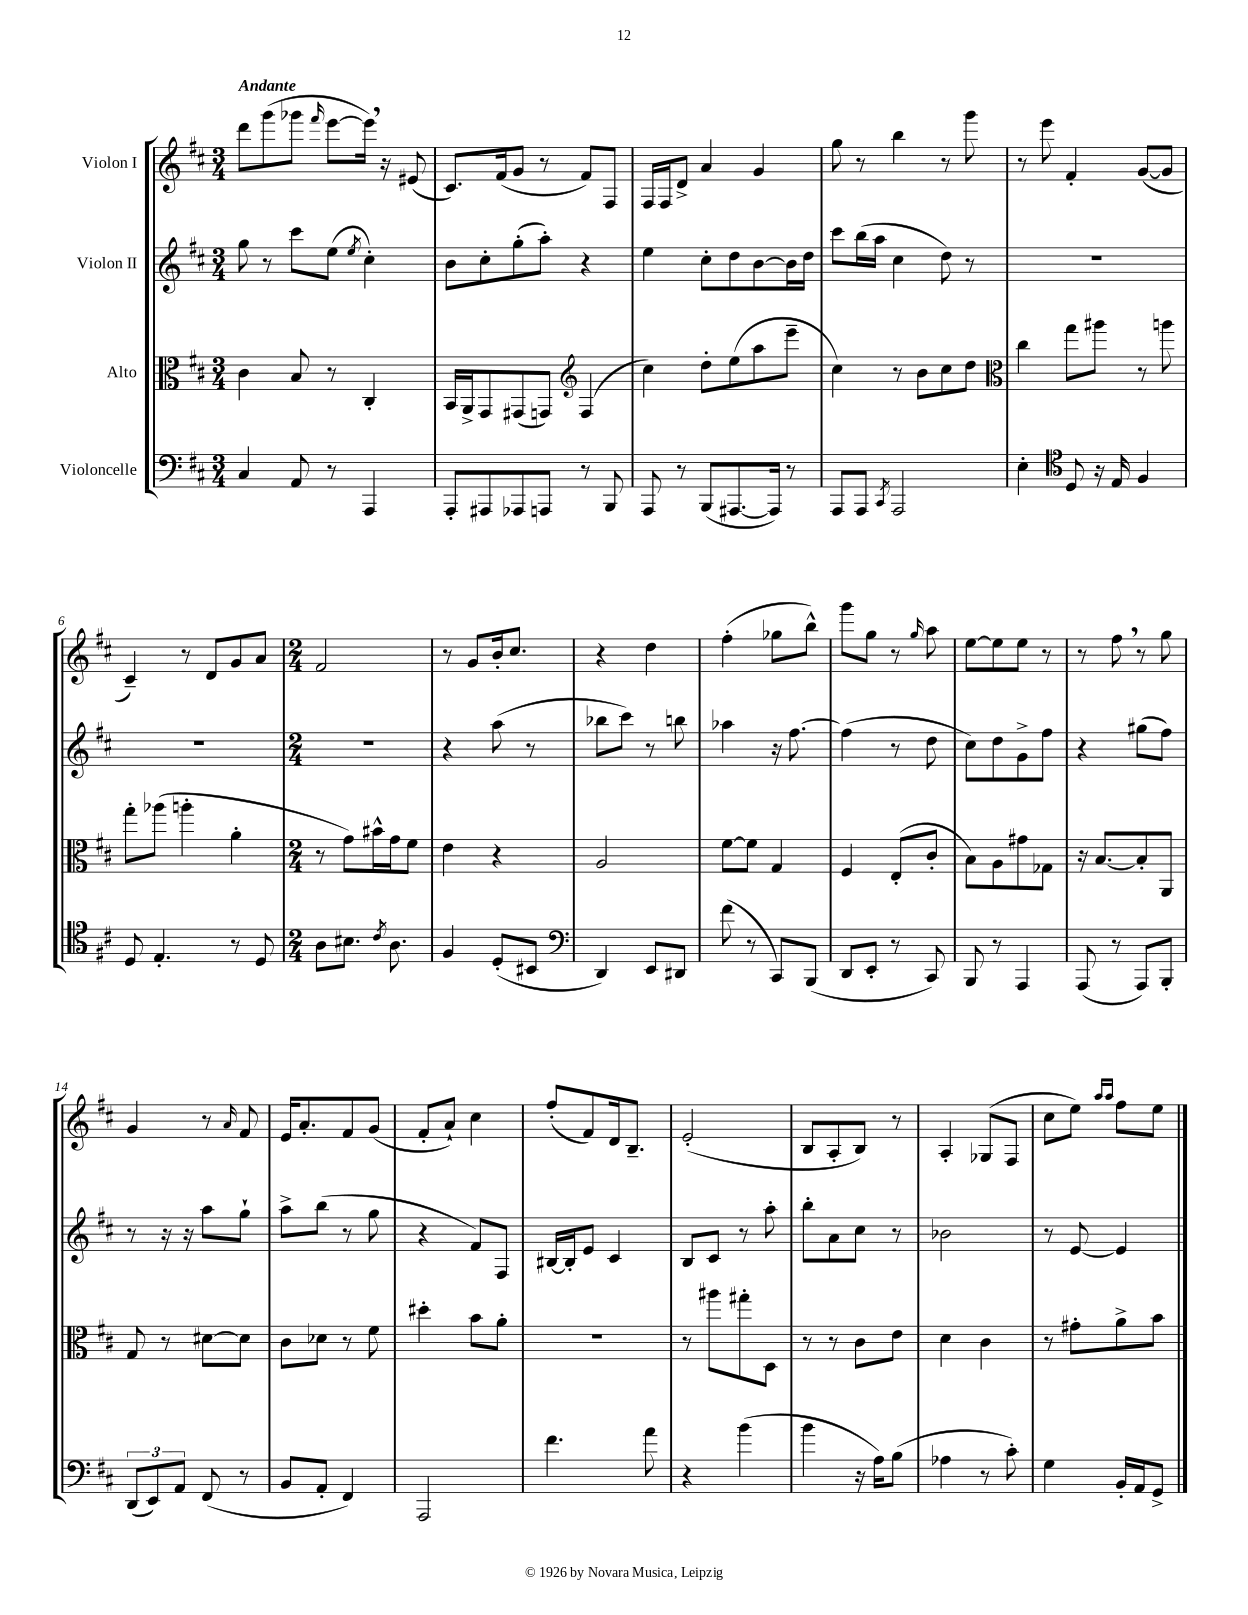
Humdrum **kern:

**kern	**kern	**kern	**kern
*part4	*part3	*part2	*part1
*staff4	*staff3	*staff2	*staff1
*I"Violoncelle	*I"Alto	*I"Violon II	*I"Violon I
*clefF4	*clefC3	*clefG2	*clefG2
*k[f#c#]	*k[f#c#]	*k[f#c#]	*k[f#c#]
*M3/4	*M3/4	*M3/4	*M3/4
=1	=1	=1	=1
!	!	!	!LO:TX:a:B:t=Andante
4C#/	4c#\	8gg\	8ddd\L
.	.	8r	(8ggg\
8AA/	8B/	8ccc#\L	8ggg-X\J
.	.	.	16qqfff#/
8r	8r	(8ee\J	[8eee\L
.	.	8qee/	.
4AAA/	4C#'/	4cc#'\)	16eee,\Jk])
.	.	.	16r
.	.	.	(8e#X/
=2	=2	=2	=2
8AAA'/L	16BB/LL	8b\L	8.c#/L)
.	16AA^/J	.	.
8AAA#X/	8GG/	8cc#'\	.
.	.	.	(16f#/k
8AAA-X/	(8GG#X/	(8gg'\	8g/J
8AAAn/J	8GGn/J)	8aa'\J)	8r
*	*clefG2	*	*
8r	(4F#/	4r	8f#/L)
8BBB/	.	.	8F#/J
=3	=3	=3	=3
8AAA/	4cc#\)	4ee\	16F#/LL
.	.	.	16F#/J
8r	.	.	8d^/J
(8BBB/L	8dd'\L	8cc#'\L	4a/
[8.AAA#X/	(8ee\	8dd\	.
.	8aa\	[8b\	4g/
16AAA#/Jk])	.	.	.
8r	8eee~\J	16b\L]	.
.	.	16dd\JJ	.
=4	=4	=4	=4
8AAA/L	4cc#\)	8ccc#\L	8gg\
8AAA/J	.	(16bb\L	8r
.	.	16aa\JJ	.
8qCC#/	.	.	.
2AAA/	8r	4cc#\	4bb\
.	8b\L	.	.
.	8cc#\	8dd\)	8r
.	8dd\J	8r	8ggg\
=5	=5	=5	=5
*	*clefC3	*	*
4E'\	4cc#\	2.r	8r
.	.	.	8eee\
*clefC4	*	*	*
8D/	8gg\L	.	4f#'/
16r	8aa#X\J	.	.
16E/	.	.	.
4F#/	8r	.	([8g/L
.	8aan\	.	8g/J]
!!LO:LB:g=z
=6	=6	=6	=6
8D/	8gg'\L	2.r	4c#~/)
4.E'/	(8aa-X\J	.	.
.	4aan'\	.	8r
.	.	.	8d/L
8r	4a'\	.	8g/
8D/	.	.	8a/J
=7	=7	=7	=7
*M2/4	*M2/4	*M2/4	*M2/4
8A\L	8r	2r	2f#/
8.B#X\J	8g\L)	.	.
.	16b#X^^\L	.	.
8qc#/	.	.	.
8.A\	16g\J	.	.
.	8f#\J	.	.
=8	=8	=8	=8
4F#/	4e\	4r	8r
.	.	.	8g/L
(8D'/L	4r	(8aa\	16b'/k
.	.	.	8.cc#/J
8BB#X/J	.	8r	.
=9	=9	=9	=9
*clefF4	*	*	*
4DD/)	2A/	8bb-X\L	4r
.	.	8ccc#\J)	.
8EE/L	.	8r	4dd\
8DD#X/J	.	8bbn\	.
=10	=10	=10	=10
(8f#\	[8f#\L	4aa-X\	(4ff#'\
8r	8f#\J]	.	.
8CC#/L)	4G/	16r	8gg-X\L
.	.	[8.ff#\	.
(8BBB/J	.	.	8bb^^\J)
=11	=11	=11	=11
8DD/L	4F#/	(4ff#\]	8ggg\L
8EE'/J	.	.	8gg\J
8r	(8E'/L	8r	8r
.	.	.	16qqgg/
8CC#/)	8c#'/J	8dd\	8aa\
=12	=12	=12	=12
8BBB/	8B\L)	8cc#\L)	[8ee\L
8r	8A\	8dd\	8ee\]
4AAA/	8g#X\	8g^\	8ee\J
.	8G-X\J	8ff#\J	8r
=13	=13	=13	=13
(8AAA/	16r	4r	8r
.	[8.B/L	.	.
8r	.	.	8ff#,\
8AAA/L)	8B'/]	(8gg#X\L	8r
8BBB'/J	8AA/J	8ff#\J)	8gg\
!!LO:LB:g=z
=14	=14	=14	=14
(12DD/L	8G/	8r	4g/
12EE/)	.	.	.
.	8r	16r	.
12AA/J	.	.	.
.	.	16r	.
(8FF#/	[8d#X\L	8aa\L	8r
.	.	.	16qqa/
8r	8d#\J]	8gg`\J	8f#/
=15	=15	=15	=15
8BB/L	8c#\L	8aa^\L	16e/KL
.	.	.	8.a'/
8AA'/J	8d-X\J	(8bb\J	.
4FF#/)	8r	8r	8f#/
.	8f#\	8gg\	(8g/J
=16	=16	=16	=16
2AAA/	4dd#X'\	4r	8f#'/L
.	.	.	8a`/J)
.	8b\L	8f#/L)	4cc#\
.	8a'\J	8F#/J	.
=17	=17	=17	=17
4.f#\	2r	[16B#X/LL	(8ff#'/L
.	.	16B#'/J]	.
.	.	8e/J	8f#/)
.	.	4c#/	16d/k
.	.	.	8.B~/J
8a\	.	.	.
=18	=18	=18	=18
4r	8r	8B/L	(2e'/
.	8aa#X\L	8c#/J	.
(4b\	8gg#X'\	8r	.
.	8D\J	8aa'\	.
=19	=19	=19	=19
4b\	8r	8bb'\L	8B/L
.	8r	8a\	8A'/
16r	8c#\L	8cc#\J	8B/J)
16A\KL)	.	.	.
(8B\J	8e\J	8r	8r
=20	=20	=20	=20
4A-X\	4d\	2b-X\	4A'/
8r	4c#\	.	(8G-X/L
8c#'\)	.	.	8F#/J
=21	=21	=21	=21
4G\	8r	8r	8cc#\L
.	8g#X'\L	[8e/	8ee\J)
.	.	.	16qqaa/LL
.	.	.	16qqaa/JJ
16BB'/LL	8a^\	4e/]	8ff#\L
16AA/J	.	.	.
8GG^/J	8b\J	.	8ee\J
==	==	==	==
*-	*-	*-	*-
